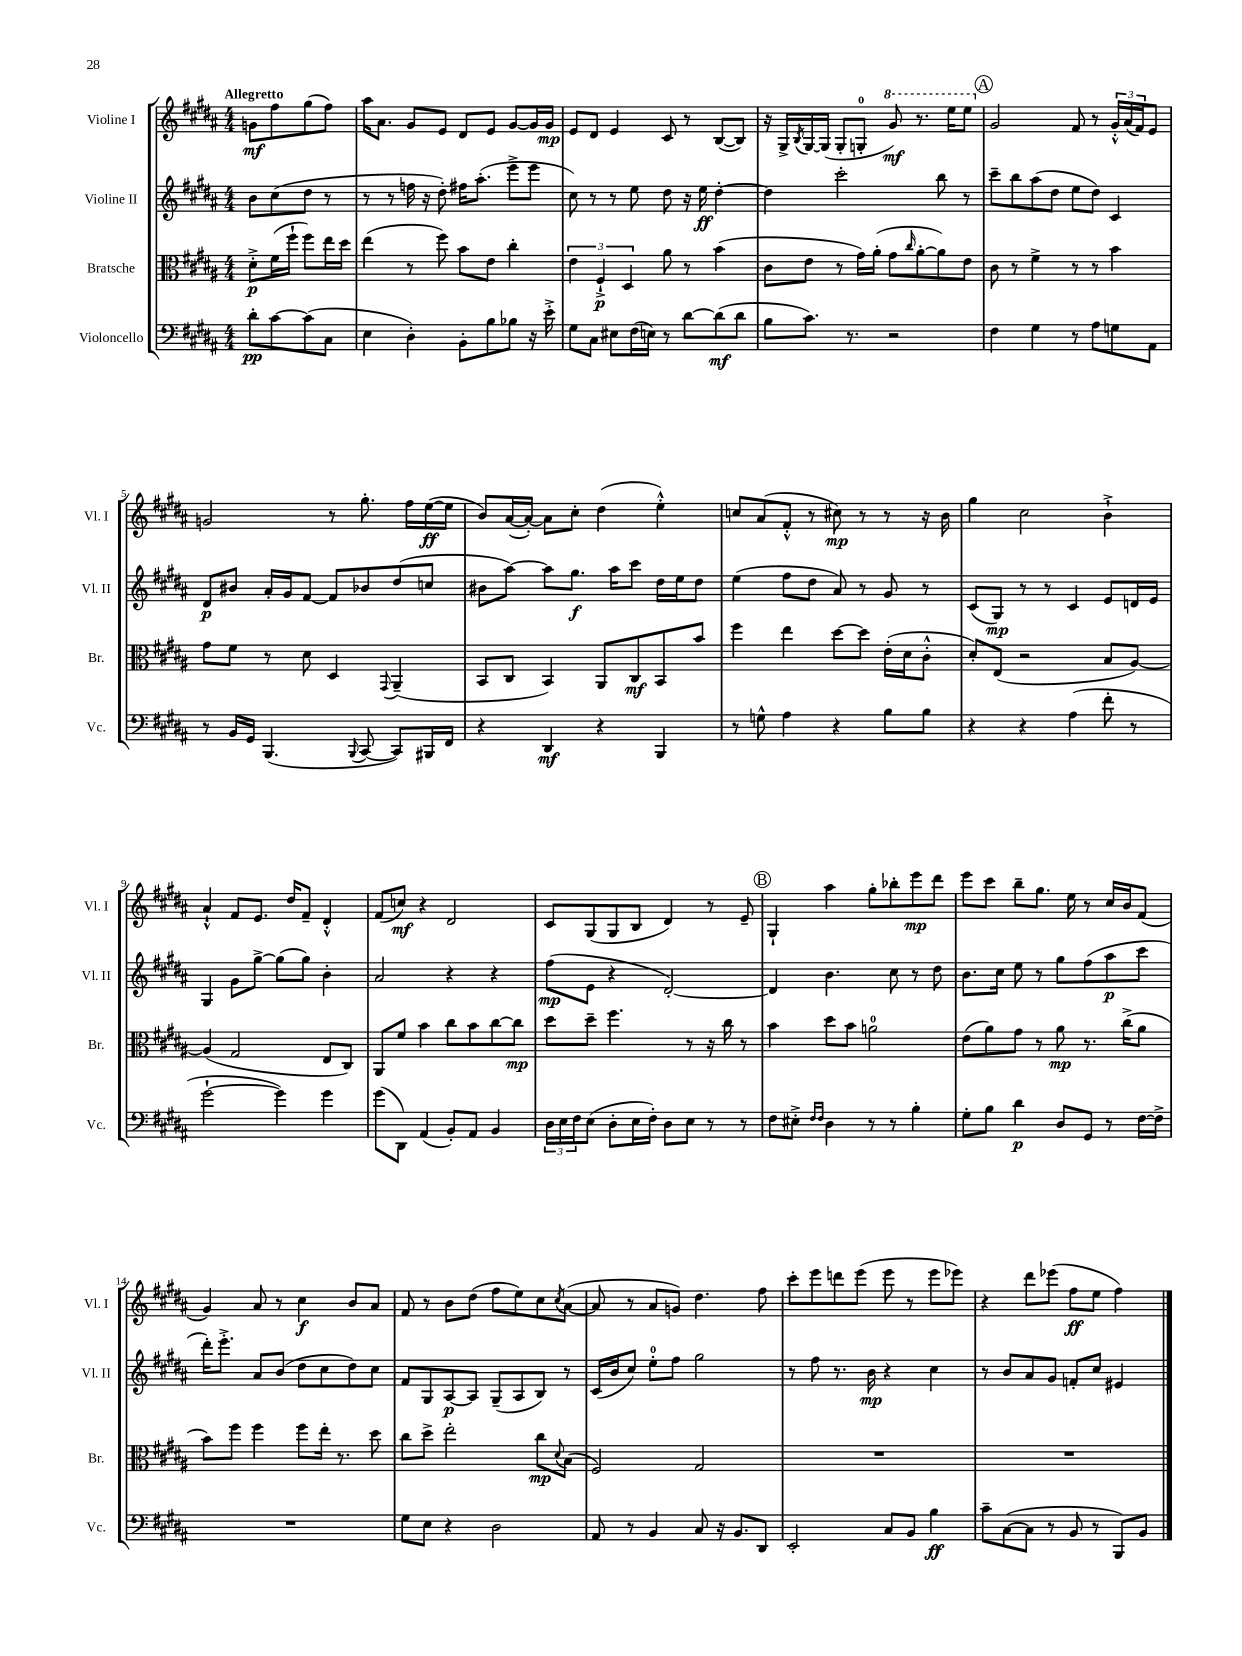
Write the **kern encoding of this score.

**kern	**dynam	**kern	**dynam	**kern	**dynam	**kern	**dynam
*part4	*part4	*part3	*part3	*part2	*part2	*part1	*part1
*staff4	*staff4	*staff3	*staff3	*staff2	*staff2	*staff1	*staff1
*I"Violoncello	*	*I"Bratsche	*	*I"Violine II	*	*I"Violine I	*
*I'Vc.	*	*I'Br.	*	*I'Vl. II	*	*I'Vl. I	*
*clefF4	*	*clefC3	*	*clefG2	*	*clefG2	*
*k[f#c#g#d#a#]	*	*k[f#c#g#d#a#]	*	*k[f#c#g#d#a#]	*	*k[f#c#g#d#a#]	*
*M4/4	*	*M4/4	*	*M4/4	*	*M4/4	*
=	=	=	=	=	=	=	=
!	!	!	!	!	!	!LO:TX:a:B:t=Allegretto	!
8d#'\L	pp	8d#'^\L	p	8b\L	.	8gn\L	mf
[8c#\	.	(16f#\L	.	(8cc#\	.	8ff#\	.
.	.	16ff#`\JJ	.	.	.	.	.
(8c#\]	.	8ff#\L)	.	8dd#\J	.	(8gg#\	.
8C#\J	.	16ee\L	.	8r	.	8ff#\J)	.
.	.	16dd#\JJ	.	.	.	.	.
=1	=1	=1	=1	=1	=1	=1	=1
4E\	.	(4ee\	.	8r	.	16aa#\KL	.
.	.	.	.	.	.	8.a#\J	.
.	.	.	.	8r	.	.	.
4D#'\)	.	8r	.	16ffn\	.	8g#/L	.
.	.	.	.	16r	.	.	.
.	.	8ff#\)	.	8dd#'\)	.	8e/J	.
8BB'\L	.	8b\L	.	16ff#X\KL	.	8d#/L	.
.	.	.	.	(8.aa#'\J	.	.	.
8B\	.	8e\J	.	.	.	8e/J	.
8B-X\J	.	4cc#'\	.	8eee^\L	.	[8g#/L	.
16r	.	.	.	8eee\J	.	16g#/L]	.
16e'^\	.	.	.	.	.	16g#/JJ	mp
=2	=2	=2	=2	=2	=2	=2	=2
8G#\L	.	6e\	.	8cc#\)	.	8e/L	.
8C#\J	.	.	.	8r	.	8d#/J	.
.	.	6F#`^/	p	.	.	.	.
8E#X\L	.	.	.	8r	.	4e/	.
.	.	6D#/	.	.	.	.	.
(16F#\L	.	.	.	8ee\	.	.	.
16En\JJ)	.	.	.	.	.	.	.
8r	.	8a#\	.	8dd#\	.	8c#/	.
[8d#\L	.	8r	.	16r	.	8r	.
.	.	.	.	16ee\	ff	.	.
(8d#\]	mf	(4b\	.	[4dd#'\	.	([8B/L	.
8d#\J	.	.	.	.	.	8B/J])	.
=3	=3	=3	=3	=3	=3	=3	=3
8B\L	.	8c#\L	.	4dd#\]	.	16r	.
.	.	.	.	.	.	16G#^/LL	.
.	.	.	.	.	.	8qB/	.
8.c#\J)	.	8e\J	.	.	.	[16G#/	.
.	.	.	.	.	.	(16G#/JJ]	.
.	.	8r	.	2ccc#'\	.	8G#'/L	.
8.r	.	.	.	.	.	.	.
.	.	16g#\LL)	.	.	.	8Gn'/J	.
.	.	(16a#'\JJ	.	.	.	.	.
*	*	*	*	*	*	*8va	*
2r	.	8g#\L	.	.	.	8gg#/)	mf
.	.	16qqcc#/	.	.	.	.	.
.	.	[8a#'\	.	.	.	8.r	.
.	.	8a#\])	.	8bb\	.	.	.
.	.	.	.	.	.	16eee\KL	.
.	.	8e\J	.	8r	.	8eee\J	.
!!LO:REH:place=s1:t=A
=4	=4	=4	=4	=4	=4	=4	=4
*	*	*	*	*	*	*X8va	*
4F#\	.	8c#\	.	8ccc#~\L	.	2g#/	.
.	.	8r	.	8bb\	.	.	.
4G#\	.	4f#^\	.	(8aa#\	.	.	.
.	.	.	.	8dd#\J	.	.	.
8r	.	8r	.	8ee\L	.	8f#/	.
8A#\L	.	8r	.	8dd#\J)	.	8r	.
8Gn\	.	4b\	.	4c#/	.	24g#'^^/LL	.
.	.	.	.	.	.	(24a#/	.
.	.	.	.	.	.	24f#/J)	.
8AA#\J	.	.	.	.	.	8e/J	.
!!LO:LB:g=z
=5	=5	=5	=5	=5	=5	=5	=5
8r	.	8g#\L	.	8d#/L	p	2gn/	.
16BB/LL	.	8f#\J	.	8b#X/J	.	.	.
16GG#/JJ	.	.	.	.	.	.	.
(4.BBB/	.	8r	.	16a#'/LL	.	.	.
.	.	.	.	16g#/J	.	.	.
.	.	8d#\	.	[8f#/J	.	.	.
.	.	4D#/	.	8f#/L]	.	8r	.
8qqBBB/	.	.	.	.	.	.	.
[8CC#/	.	.	.	8b-X/	.	8.gg#'\	.
.	.	8qqGG#/	.	.	.	.	.
8CC#/L])	.	(4AA#~/	.	(8dd#/	.	.	.
.	.	.	.	.	.	16ff#\LL	.
16BBB#X/L	.	.	.	8ccn/J	.	([16ee\	ff
16FF#/JJ	.	.	.	.	.	16ee\JJ]	.
=6	=6	=6	=6	=6	=6	=6	=6
4r	.	8BB/L	.	8b#X\L	.	8b/L)	.
.	.	8C#/J	.	[8aa#\J)	.	([16a#/L	.
.	.	.	.	.	.	16a#'/JJ_)	.
4DD#/	mf	4BB/)	.	8aa#\L]	.	8a#\L]	.
.	.	.	.	8.gg#\J	f	8cc#'\J	.
4r	.	8AA#/L	.	.	.	(4dd#\	.
.	.	.	.	16aa#\KL	.	.	.
.	.	8C#/	mf	8ccc#\J	.	.	.
4BBB/	.	8BB/	.	16dd#\LL	.	4ee'^^\)	.
.	.	.	.	16ee\J	.	.	.
.	.	8b/J	.	8dd#\J	.	.	.
=7	=7	=7	=7	=7	=7	=7	=7
8r	.	4ff#\	.	(4ee\	.	8ccn/L	.
8Gn^^\	.	.	.	.	.	(8a#/	.
4A#\	.	4ee\	.	8ff#\L	.	8f#'^^/J	.
.	.	.	.	8dd#\J	.	8r	.
4r	.	[8dd#\L	.	8a#/)	.	8cc#X\)	mp
.	.	8dd#\J]	.	8r	.	8r	.
8B\L	.	(16e'\LL	.	8g#/	.	8r	.
.	.	16d#\J	.	.	.	.	.
8B\J	.	8c#'^^\J	.	8r	.	16r	.
.	.	.	.	.	.	16b\	.
=8	=8	=8	=8	=8	=8	=8	=8
4r	.	8d#'/L)	.	(8c#/L	.	4gg#\	.
.	.	(8E/J	.	8G#/J)	mp	.	.
4r	.	2r	.	8r	.	2cc#\	.
.	.	.	.	8r	.	.	.
(4A#\	.	.	.	4c#/	.	.	.
8f#'\	.	8B/L	.	8e/L	.	4b`^\	.
8r	.	[8A#/J)	.	16dn/L	.	.	.
.	.	.	.	16e/JJ	.	.	.
!!LO:LB:g=z
=9	=9	=9	=9	=9	=9	=9	=9
[2g#`\	.	(4A#/]	.	4G#/	.	4a#`^^/	.
.	.	2G#/	.	8g#\L	.	8f#/L	.
.	.	.	.	[8gg#^\J	.	8.e/J	.
4g#\])	.	.	.	(8gg#\L]	.	.	.
.	.	.	.	.	.	16dd#/KL	.
.	.	.	.	8gg#\J)	.	8f#~/J	.
4g#\	.	8E/L	.	4b'\	.	4d#'^^/	.
.	.	8C#/J)	.	.	.	.	.
=10	=10	=10	=10	=10	=10	=10	=10
(8g#\L	.	8AA#/L	.	2a#/	.	(8f#/L	.
8DD#\J)	.	8f#/J	.	.	.	8ccn/J)	mf
(4AA#/	.	4b\	.	.	.	4r	.
8BB'/L)	.	8cc#\L	.	4r	.	2d#/	.
8AA#/J	.	8b\	.	.	.	.	.
4BB/	.	[8cc#\	.	4r	.	.	.
.	.	8cc#\J]	mp	.	.	.	.
=11	=11	=11	=11	=11	=11	=11	=11
24D#\LL	.	8dd#\L	.	(8ff#\L	mp	8c#/L	.
24E\	.	.	.	.	.	.	.
24F#\J	.	.	.	.	.	.	.
(8E\J	.	8dd#~\J	.	8e\J	.	(8G#/	.
8D#'\L	.	4.ff#\	.	4r	.	8G#/	.
16E\L	.	.	.	.	.	8B/J	.
16F#'\JJ)	.	.	.	.	.	.	.
8D#\L	.	.	.	[2d#'/)	.	4d#/)	.
8E\J	.	8r	.	.	.	.	.
8r	.	16r	.	.	.	8r	.
.	.	16cc#\	.	.	.	.	.
8r	.	8r	.	.	.	8e~/	.
!!LO:REH:place=s1:t=B
=12	=12	=12	=12	=12	=12	=12	=12
8F#\L	.	4b\	.	4d#/]	.	4G#`/	.
8E#X'^\J	.	.	.	.	.	.	.
16qqF#/LL	.	.	.	.	.	.	.
16qqF#/JJ	.	.	.	.	.	.	.
4D#\	.	8dd#\L	.	4.b\	.	4aa#\	.
.	.	8b\J	.	.	.	.	.
8r	.	2an\	.	.	.	8gg#'\L	.
8r	.	.	.	8cc#\	.	8bb-X'\	.
4B'\	.	.	.	8r	.	8eee\	mp
.	.	.	.	8dd#\	.	8ddd#\J	.
=13	=13	=13	=13	=13	=13	=13	=13
8G#'\L	.	(8e\L	.	8.b\L	.	8eee\L	.
8B\J	.	8a#\)	.	.	.	8ccc#\J	.
.	.	.	.	16cc#\Jk	.	.	.
4d#\	p	8g#\J	.	8ee\	.	8bb~\L	.
.	.	8r	.	8r	.	8.gg#\J	.
8D#/L	.	8a#\	mp	8gg#\L	.	.	.
.	.	.	.	.	.	16ee\	.
8GG#/J	.	8.r	.	(8ff#\	.	8r	.
8r	.	.	.	8aa#\	p	16cc#/LL	.
.	.	(16cc#^\KL	.	.	.	16b/J	.
[16F#\LL	.	8a#\J	.	8ccc#\J	.	(8f#/J	.
16F#^\JJ]	.	.	.	.	.	.	.
!!LO:LB:g=z
=14	=14	=14	=14	=14	=14	=14	=14
1r	.	8b\L)	.	16ddd#'\KL)	.	4g#/)	.
.	.	.	.	8.eee'^\J	.	.	.
.	.	8ff#\J	.	.	.	.	.
.	.	4ff#\	.	8a#/L	.	8a#/	.
.	.	.	.	(8b/J	.	8r	.
.	.	8ff#\L	.	8dd#\L	.	4cc#\	f
.	.	16ee'\Jk	.	8cc#\	.	.	.
.	.	8.r	.	.	.	.	.
.	.	.	.	8dd#\)	.	8b/L	.
.	.	8dd#\	.	8cc#\J	.	8a#/J	.
=15	=15	=15	=15	=15	=15	=15	=15
8G#\L	.	8cc#\L	.	8f#/L	.	8f#/	.
8E\J	.	8dd#^\J	.	8G#/	.	8r	.
4r	.	2ee'\	.	[8A#/	p	8b\L	.
.	.	.	.	8A#/J]	.	(8dd#\J	.
2D#\	.	.	.	(8G#~/L	.	8ff#\L	.
.	.	.	.	8A#/	.	8ee\)	.
.	.	8cc#\L	mp	8B/J)	.	8cc#\	.
.	.	8qqd#/	.	.	.	8qcc#/	.
.	.	(8B\J	.	8r	.	([8a#\J	.
=16	=16	=16	=16	=16	=16	=16	=16
8AA#/	.	2F#/)	.	(16c#/LL	.	8a#/]	.
.	.	.	.	16b/J	.	.	.
8r	.	.	.	8cc#/J)	.	8r	.
4BB/	.	.	.	8ee'\L	.	8a#/L	.
.	.	.	.	8ff#\J	.	8gn/J)	.
8C#/	.	2G#/	.	2gg#\	.	4.dd#\	.
16r	.	.	.	.	.	.	.
8.BB/L	.	.	.	.	.	.	.
8DD#/J	.	.	.	.	.	8ff#\	.
=17	=17	=17	=17	=17	=17	=17	=17
2EE'/	.	1r	.	8r	.	8ccc#'\L	.
.	.	.	.	8ff#\	.	8eee\	.
.	.	.	.	8.r	.	8dddn\	.
.	.	.	.	.	.	(8eee\J	.
.	.	.	.	16b\	mp	.	.
8C#/L	.	.	.	4r	.	8eee\	.
8BB/J	.	.	.	.	.	8r	.
4B\	ff	.	.	4cc#\	.	8eee\L	.
.	.	.	.	.	.	8eee-X\J)	.
=18	=18	=18	=18	=18	=18	=18	=18
8c#~\L	.	1r	.	8r	.	4r	.
([8C#\	.	.	.	8b/L	.	.	.
8C#\J]	.	.	.	8a#/	.	8ddd#\L	.
8r	.	.	.	8g#/J	.	(8eee-X\J	.
8BB/	.	.	.	8fn'/L	.	8ff#\L	ff
8r	.	.	.	8cc#/J	.	8ee\J	.
8BBB/L)	.	.	.	4e#X/	.	4ff#\)	.
8BB/J	.	.	.	.	.	.	.
==	==	==	==	==	==	==	==
*-	*-	*-	*-	*-	*-	*-	*-
